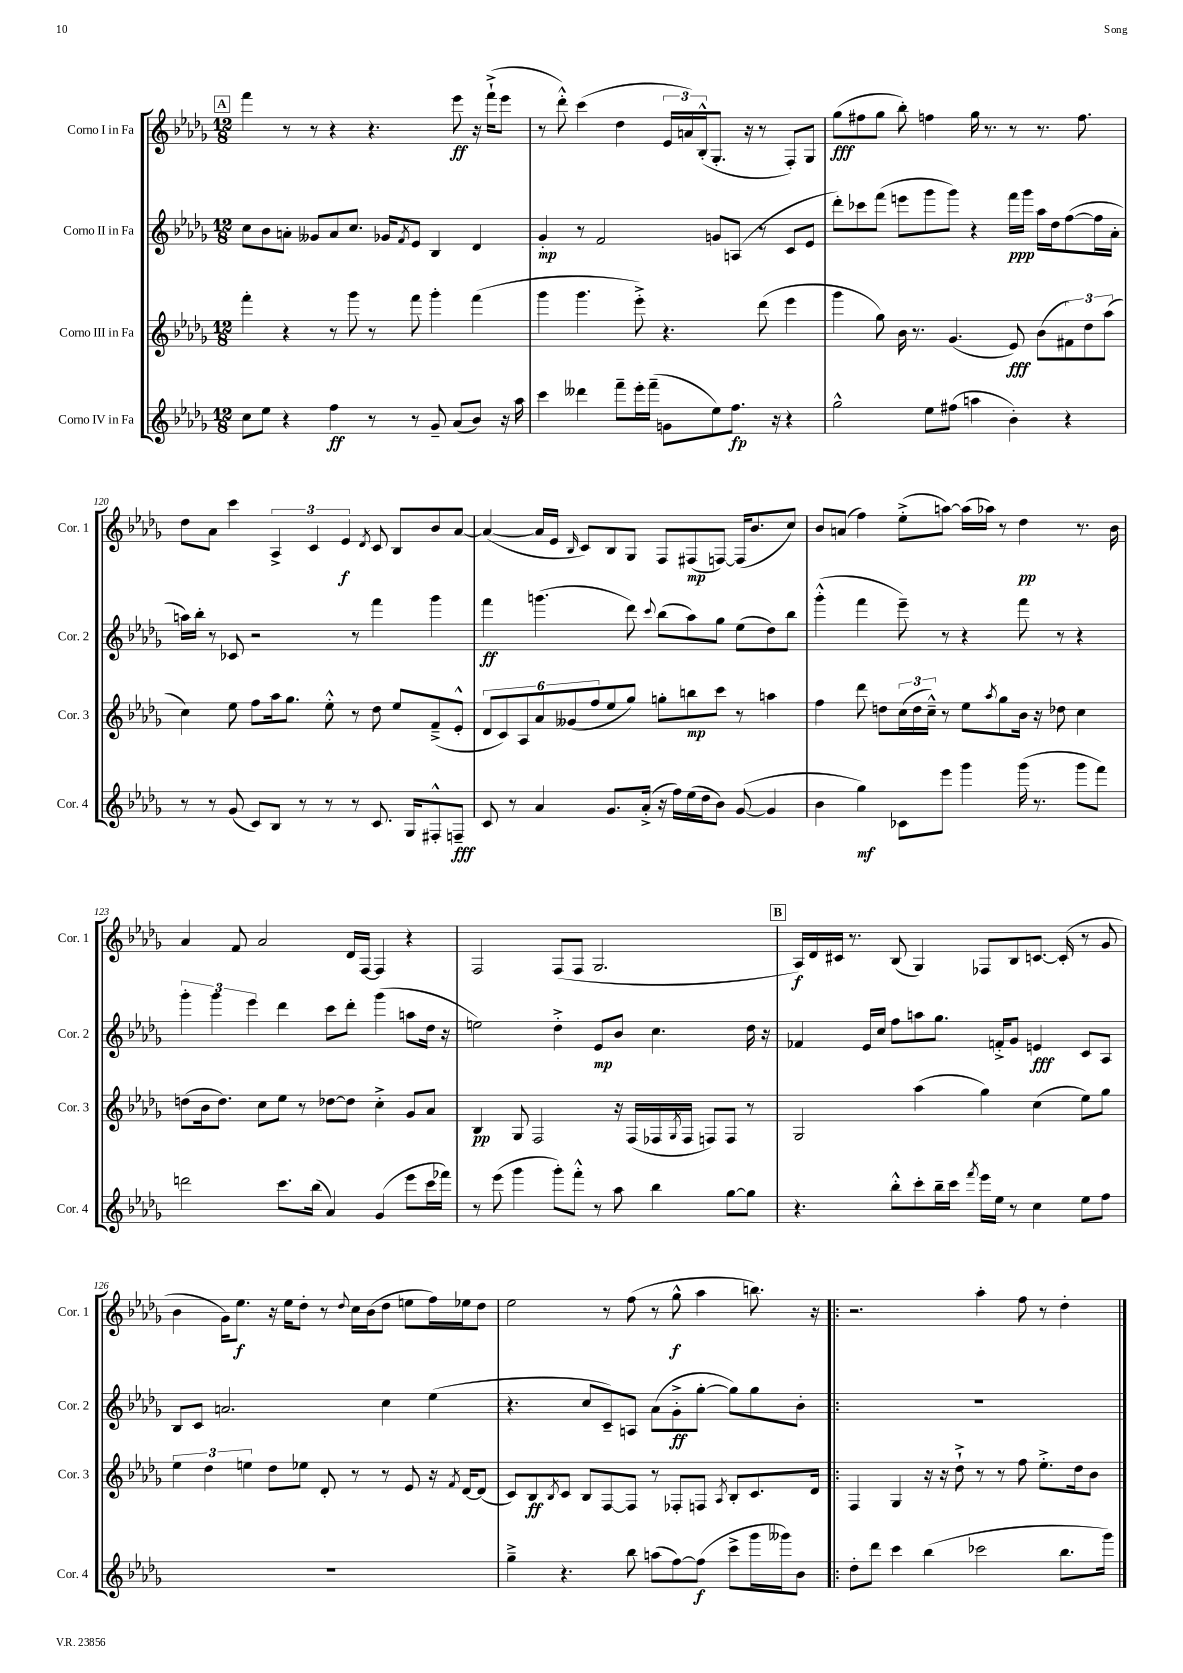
<<
\new StaffGroup <<
\new Staff = "s0" \with { instrumentName = "Corno I in Fa" shortInstrumentName = "Cor. 1" } {
    \clef treble \key des \major \numericTimeSignature \time 12/8
    \mark \markup { \box "A" } f'''4 r8 r8 r4 r4. ees'''8\ff r16 f'''16-!->( ees'''8 |
    r8 des'''8-.-^) c'''4( des''4 \tuplet 3/2 { ees'16 a'16) bes16-.-^( } ges8.-. r16 r8 f8-.) ges8 |
    ges''8\fff( fis''8 ges''8 bes''8-.) f''4 ges''16 r8. r8 r8. f''8. |
    des''8 aes'8 c'''4 \tuplet 3/2 { aes4-> c'4 ees'4\f } \acciaccatura { des'8 } c'8 bes8 bes'8 aes'8~ |
    aes'4~( aes'16 ees'16 \grace { bes16 } c'8) bes8 ges8 f8 fis8\mp( f8~) f16( bes'8. c''8) |
    bes'8 a'8( f''4) ees''8-.->( a''8~) a''16( aes''16) r8 des''4\pp r8. bes'16 |
    aes'4 f'8 aes'2 des'16 f16~ f4 r4 |
    f2 f8( f8 ges2. |
    \mark \markup { \box "B" } aes16\f) des'16 cis'16 r8. bes8( ges4) fes8 bes8 c'8.~ c'16-.( r8 ges'8 |
    bes'4 ges'16) ees''8.\f r16 ees''16 des''8-. r8 \appoggiatura { des''8 } c''16 bes'16( des''8 e''8 f''16) ees''16 des''8 |
    ees''2 r8 f''8( r8 ges''8-^\f aes''4 b''8.) r16 |
    \bar ".|:" r2. aes''4-. f''8 r8 des''4-. \bar "|." |
}
\new Staff = "s1" \with { instrumentName = "Corno II in Fa" shortInstrumentName = "Cor. 2" } {
    \clef treble \key des \major \numericTimeSignature \time 12/8
    \mark \markup { \box "A" } c''8 bes'8 a'8-. geses'8 a'8 c''8. ges'16 \acciaccatura { f'8 } ees'8 bes4 des'4 |
    ges'4-.\mp r8 f'2 g'8 a8( r8 c'8 ees'8 |
    des'''8-.) ces'''8 f'''8( e'''8 ges'''8 ges'''8) r4 f'''16\ppp ges'''16 aes''16 des''16 f''8~( f''16 aes'16-. |
    a''16) bes''16-. r8 ces'8 r2 r8 f'''4 ges'''4 |
    f'''4\ff g'''4.( des'''8) \appoggiatura { c'''8 } bes''8( aes''8) ges''8 ees''8( des''8) bes''8 |
    ges'''4-.-^( f'''4 ees'''8--) r8 r4 f'''8 r8 r4 |
    \tuplet 3/2 { ges'''4-. ges'''4 ees'''4 } des'''4 c'''8 des'''8-. ges'''4( a''8 des''16 r16 |
    e''2) des''4-.-> ees'8\mp bes'8 c''4. des''16 r16 |
    \mark \markup { \box "B" } fes'4 ees'16 c''16 f''8 a''8 ges''8. f'16-.-> ges'8 e'4\fff c'8 aes8 |
    bes8 c'8 a'2. c''4 ees''4( |
    r4. c''8 c'8--) a8 aes'8( ges'8-.->\ff ges''8~-. ges''8) ges''8 bes'8-. |
    \bar ".|:" R1. \bar "|." |
}
\new Staff = "s2" \with { instrumentName = "Corno III in Fa" shortInstrumentName = "Cor. 3" } {
    \clef treble \key des \major \numericTimeSignature \time 12/8
    \mark \markup { \box "A" } f'''4-. r4 r8 ges'''8 r8 f'''8 ges'''4-. f'''4( |
    ges'''4 ges'''4. ees'''8-.->) r4. des'''8( ees'''4 |
    ges'''4 ges''8) bes'16 r8. ges'4.( ees'8\fff) bes'8( \tuplet 3/2 { fis'8) des''8 aes''8( } |
    c''4) ees''8 f''8 aes''16 ges''8. ees''8-.-^ r8 des''8 ees''8 f'8--->( ees'8-.-^ |
    \tuplet 6/4 { des'8 c'8) aes8 aes'8 geses'8( f''8 } ees''8 ges''8) g''8-. b''8\mp c'''8 r8 a''4 |
    f''4 des'''8 d''8 \tuplet 3/2 { c''16( d''16 c''16---^) } r8 ees''8 \acciaccatura { aes''8 } ges''8 bes'16 r16 des''8 c''4 |
    d''8( bes'16 d''8.) c''8 ees''8 r8 des''8~ des''8 c''4-.-> ges'8 aes'8 |
    bes4\pp ges8 f2 r16 f16( fes16 \acciaccatura { ges8 } fes16 f8) f8 r8 |
    \mark \markup { \box "B" } ges2 aes''4( ges''4) c''4( ees''8) ges''8 |
    \tuplet 3/2 { ees''4 des''4 e''4 } des''8 ees''8 des'8-. r8 r8 ees'8 r16 \acciaccatura { f'8 } des'16~ des'8( |
    c'8) bes8\ff \acciaccatura { bes8 } c'8 bes8 f8~ f8 r8 fes8-. f8 \acciaccatura { aes8 } bes8-. c'8. des'16 |
    \bar ".|:" f4 ges4 r16 r16 des''8-!-> r8 r8 f''8 ees''8.-.-> des''16 bes'8 \bar "|." |
}
\new Staff = "s3" \with { instrumentName = "Corno IV in Fa" shortInstrumentName = "Cor. 4" } {
    \clef treble \key des \major \numericTimeSignature \time 12/8
    \mark \markup { \box "A" } c''8 ees''8 r4 f''4\ff r8 r8 ges'8-- aes'8( bes'8) r16 aes''16 |
    c'''4 deses'''4 f'''8-- ees'''16-. f'''16--( g'8 ees''8) f''8.\fp r16 r4 |
    ges''2-^ ees''8 fis''8( a''4 bes'4-.) r4 |
    r8 r8 ges'8( c'8) bes8 r8 r8 r8 c'8. ges16 fis8-.-^ f8--\fff |
    c'8 r8 aes'4 ges'8. aes'16-.->( r16 f''16) ees''16( des''16 bes'8) ges'8~( ges'4 |
    bes'4 ges''4\mf) ces'8 ees'''8 ges'''4 ges'''16( r8. ges'''8 f'''8) |
    d'''2 c'''8. bes''16( aes'4) ges'4( ees'''8 c'''16 fes'''16) |
    r8 ees'''8( ges'''4 ges'''8-.) f'''8-.-^ r8 aes''8 bes''4 ges''8~ ges''8 |
    \mark \markup { \box "B" } r4. bes''8-.-^ c'''8-. bes''16-- c'''16 \acciaccatura { f'''8 } ees'''16 ees''16 r8 c''4 ees''8 f''8 |
    R1. |
    ges''4---> r4. bes''8 a''8( f''8~) f''8\f( c'''8-> ges'''16 geses'''16) bes'8 |
    \bar ".|:" des''8-. des'''8 c'''4 bes''4( ces'''2 bes''8. ges'''16) \bar "|." |
}
>>
>>
\layout { \context { \Score currentBarNumber = #117 } }
